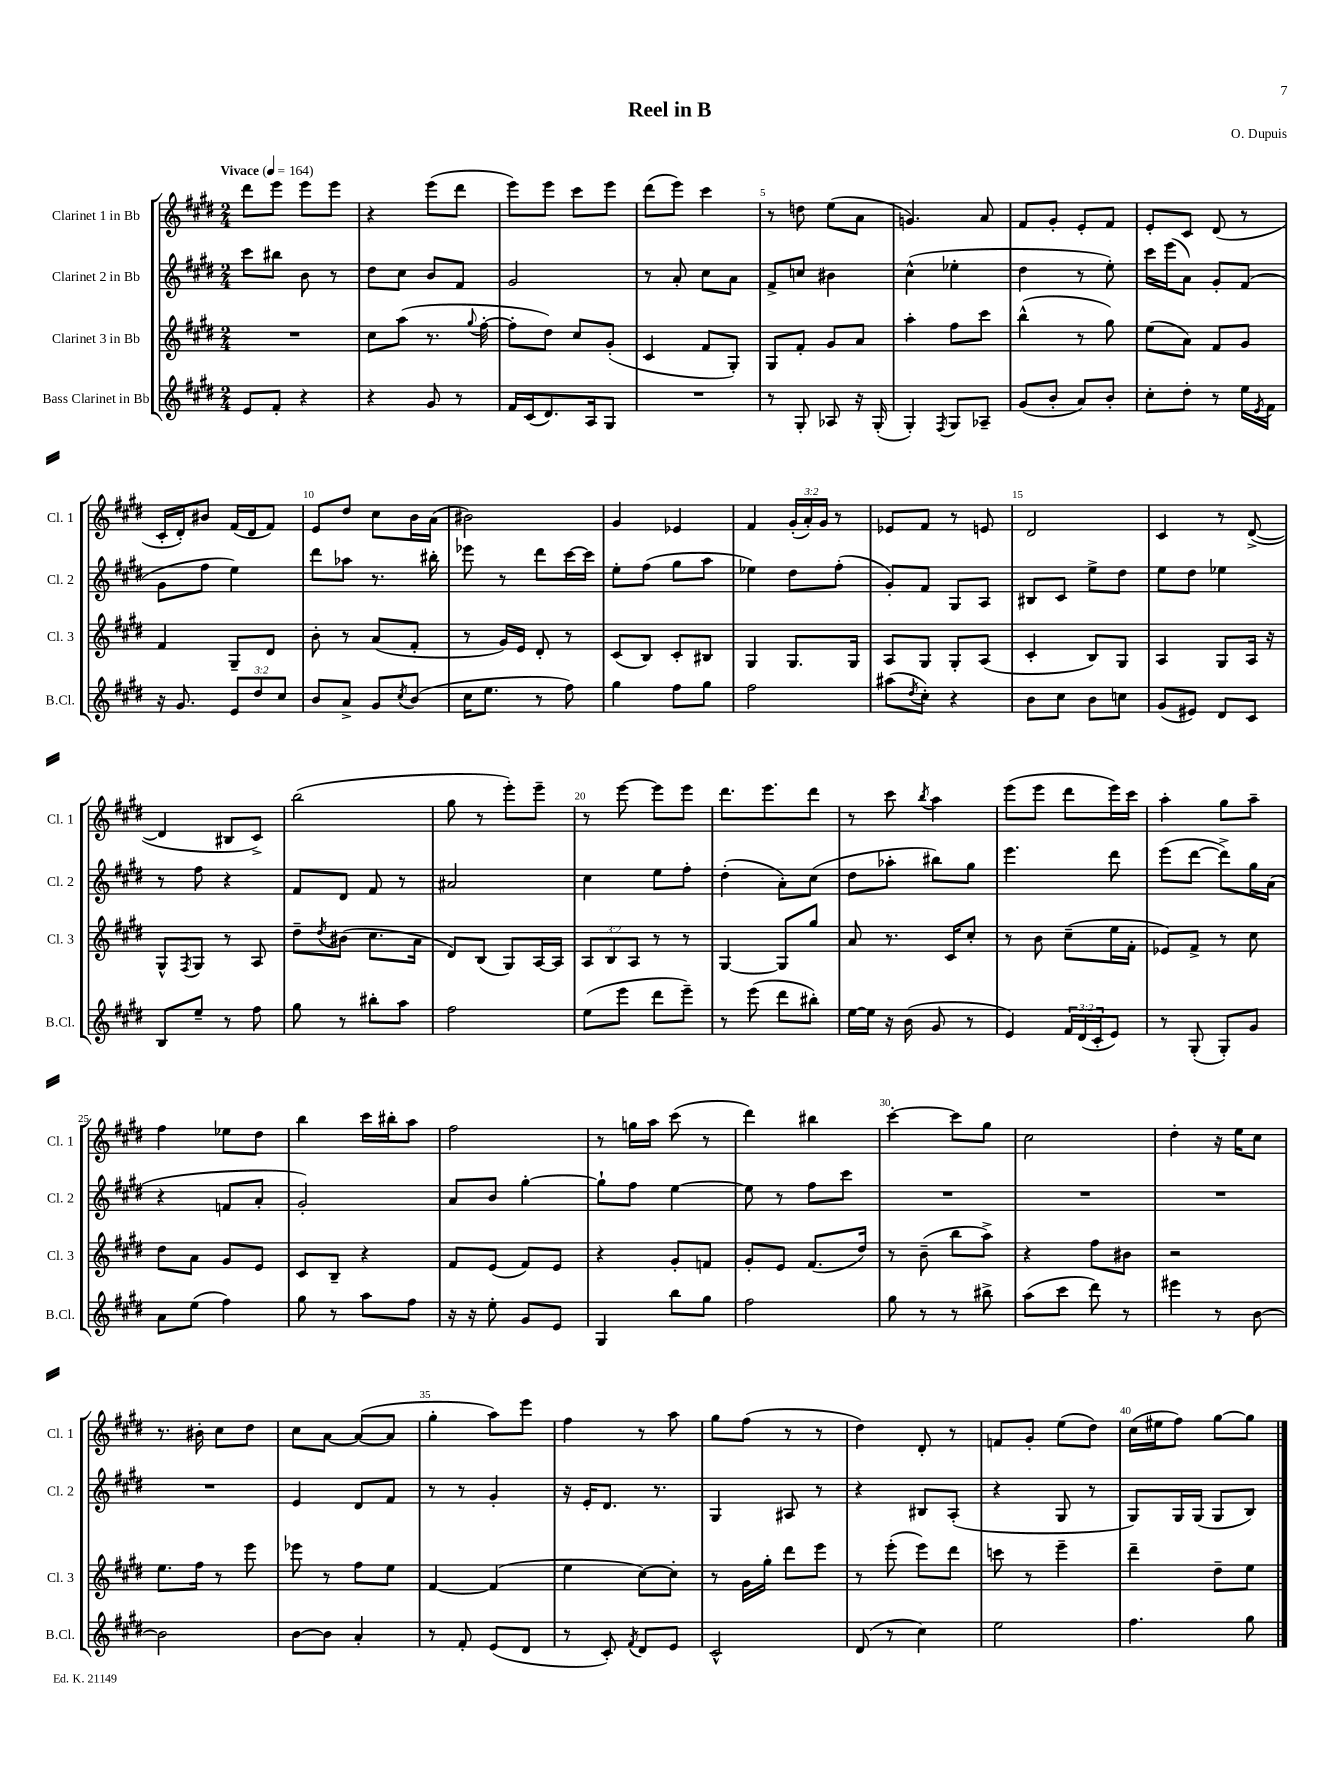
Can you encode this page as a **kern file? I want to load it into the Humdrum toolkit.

**kern	**kern	**kern	**kern
*part4	*part3	*part2	*part1
*staff4	*staff3	*staff2	*staff1
*I"Bass Clarinet in Bb	*I"Clarinet 3 in Bb	*I"Clarinet 2 in Bb	*I"Clarinet 1 in Bb
*I'B.Cl.	*I'Cl. 3	*I'Cl. 2	*I'Cl. 1
*clefG2	*clefG2	*clefG2	*clefG2
*k[f#c#g#d#]	*k[f#c#g#d#]	*k[f#c#g#d#]	*k[f#c#g#d#]
*M2/4	*M2/4	*M2/4	*M2/4
*MM164	*MM164	*MM164	*MM164
=1	=1	=1	=1
!	!	!	!LO:TX:a:B:t=Vivace
8e/L	2r	8ccc#\L	8ddd#\L
8f#'/J	.	8bb#X\J	8eee\J
4r	.	8b\	8eee\L
.	.	8r	8eee\J
=2	=2	=2	=2
4r	8cc#\L	8dd#\L	4r
.	(8aa\J	8cc#\J	.
8g#/	8.r	8b/L	(8eee\L
8r	.	8f#/J	8ddd#\J
.	8qqgg#/	.	.
.	[16ff#'\	.	.
=3	=3	=3	=3
16f#/LL	8ff#'\L]	2g#/	8eee\L)
(16c#/J	.	.	.
8.d#/)	8dd#\J)	.	8eee\J
.	8cc#/L	.	8ccc#\L
16A/k	.	.	.
8G#/J	(8g#'/J	.	8eee\J
=4	=4	=4	=4
2r	4c#/	8r	(8ddd#\L
.	.	8a'/	8eee\J)
.	8f#/L	8cc#\L	4ccc#\
.	8G#'/J)	8a\J	.
=5	=5	=5	=5
8r	8G#/L	8f#^/L	8r
8G#'/	8f#'/J	8ccn/J	8ddn\
8A-X/	8g#/L	4b#X\	(8ee\L
16r	8a/J	.	8a\J
(16G#'/	.	.	.
=6	=6	=6	=6
4G#'/)	4aa'\	(4cc#^^\	4.gn/)
8qF#/	.	.	.
8G#/L	8ff#\L	4ee-X'\	.
8A-X~/J	8ccc#\J	.	8a/
=7	=7	=7	=7
(8g#/L	(4bb^^\	4dd#\	8f#/L
8b'/J	.	.	8g#'/J
8a/L)	8r	8r	8e'/L
8b'/J	8gg#\)	8ee'\)	8f#/J
=8	=8	=8	=8
8cc#'\L	(8ee\L	16ccc#\LL	8e'/L
.	.	(16eee\J	.
8dd#'\J	8a\J)	8a\J)	8c#/J
8r	8f#/L	8g#'/L	(8d#/
16ee\LL	8g#/J	(8f#/J	8r
8qe/	.	.	.
16f#\JJ	.	.	.
!!LO:LB:g=z
=9	=9	=9	=9
16r	4f#/	8g#\L	16c#'/LL
8.g#/	.	.	16d#'/J)
.	.	8ff#\J	8b#X/J
12e/L	8G#~/L	4ee\)	(16f#/LL
.	.	.	16d#/J
12dd#/	.	.	.
.	8d#/J	.	8f#/J)
12cc#/J	.	.	.
=10	=10	=10	=10
8b/L	8b'\	8ddd#\L	8e/L
8a^/J	8r	8aa-X\J	8dd#/J
8g#/L	(8a/L	8.r	8cc#\L
8qcc#/	.	.	.
(8b/J	8f#'/J	.	16b\L
.	.	16bb#X'\	(16a\JJ
=11	=11	=11	=11
16cc#\KL	8r	8eee-X\	2b#X\)
8.ee\J	.	.	.
.	16g#/LL)	8r	.
.	16e/JJ	.	.
8r	8d#'/	8ddd#\L	.
8ff#\)	8r	[16ccc#\L	.
.	.	16ccc#\JJ]	.
=12	=12	=12	=12
4gg#\	(8c#/L	8ee'\L	4g#/
.	8B/J)	(8ff#\J	.
8ff#\L	8c#'/L	8gg#\L	4e-X/
8gg#\J	8B#X/J	8aa\J	.
=13	=13	=13	=13
2ff#\	4G#/	4ee-X\)	4f#/
.	8.G#/L	8dd#\L	(24g#'/LL
.	.	.	24a'/)
.	.	.	24g#/JJ
.	.	(8ff#'\J	8r
.	16G#/Jk	.	.
=14	=14	=14	=14
(8aa#X\L	8A/L	8g#'/L)	8e-X/L
8qdd#/	.	.	.
8cc#'\J)	8G#/J	8f#/J	8f#/J
4r	8G#'/L	8G#/L	8r
.	(8A/J	8A/J	8en/
=15	=15	=15	=15
8b\L	4c#'/	8B#X/L	2d#/
8cc#\J	.	8c#/J	.
8b\L	8B/L)	8ee^\L	.
8ccn\J	8G#/J	8dd#\J	.
=16	=16	=16	=16
(8g#/L	4A/	8ee\L	4c#/
8e#X/J)	.	8dd#\J	.
8d#/L	8G#/L	4ee-X\	8r
8c#/J	16A/Jk	.	([8d#^/
.	16r	.	.
!!LO:LB:g=z
=17	=17	=17	=17
8B/L	8G#^^/L	8r	4d#/]
.	8qF#/	.	.
8ee~/J	8G#/J	8ff#\	.
8r	8r	4r	8B#X/L
8ff#\	8A/	.	8c#^/J)
=18	=18	=18	=18
8gg#\	8dd#~\L	8f#/L	(2bb\
.	8qdd#/	.	.
8r	(8b#X\J	8d#/J	.
8bb#X'\L	8.cc#\L	8f#/	.
8aa\J	.	8r	.
.	16a\Jk	.	.
=19	=19	=19	=19
2ff#\	8d#/L)	2a#X/	8gg#\
.	(8B/J	.	8r
.	8G#/L)	.	8eee'\L)
.	[16A/L	.	8eee~\J
.	16A/JJ]	.	.
=20	=20	=20	=20
(8ee\L	12A/L	4cc#\	8r
.	12B/	.	.
8eee\J	.	.	[8eee\
.	12A/J	.	.
8ddd#\L	8r	8ee\L	8eee\L]
8eee~\J)	8r	8ff#'\J	8eee\J
=21	=21	=21	=21
8r	[4G#/	(4dd#'\	8.ddd#\L
(8eee\	.	.	.
.	.	.	8.eee\
8ddd#\L	8G#/L]	8a'\L)	.
8bb#X'\J)	8gg#/J	(8cc#\J	8ddd#\J
=22	=22	=22	=22
[16ee\LL	8a/	8dd#\L	8r
16ee\JJ]	.	.	.
16r	8.r	8aa-X'\J	8ccc#\
(16b\	.	.	.
.	.	.	8qbb/
8g#/	.	8bb#X\L)	4aa\
.	16c#/KL	.	.
8r	8cc#'/J	8gg#\J	.
=23	=23	=23	=23
4e/)	8r	4.eee\	(8eee\L
.	8b\	.	8eee\J
24f#/LL	(8cc#~\L	.	8ddd#\L
(24d#/	.	.	.
24c#'/J	.	.	.
8e/J)	16ee\L	8ddd#\	16eee\L)
.	16f#'\JJ	.	16ccc#\JJ
=24	=24	=24	=24
8r	8e-X/L)	(8eee\L	4aa'\
(8G#'/	8f#^/J	[8ddd#\J	.
8G#'/L)	8r	8ddd#^\L])	8gg#\L
8g#/J	8cc#\	16gg#\L	8aa~\J
.	.	(16a\JJ	.
!!LO:LB:g=z
=25	=25	=25	=25
8a\L	8dd#\L	4r	4ff#\
(8ee\J	8a\J	.	.
4ff#\)	8g#/L	8fn/L	8ee-X\L
.	8e/J	8a'/J	8dd#\J
=26	=26	=26	=26
8gg#\	8c#/L	2g#'/)	4bb\
8r	8B~/J	.	.
8aa\L	4r	.	16ccc#\LL
.	.	.	16bb#X'\J
8ff#\J	.	.	8aa\J
=27	=27	=27	=27
16r	8f#/L	8a/L	2ff#\
16r	.	.	.
8ee'\	(8e/J	8b/J	.
8g#/L	8f#/L)	[4gg#'\	.
8e/J	8e/J	.	.
=28	=28	=28	=28
4G#/	4r	8gg#`\L]	8r
.	.	8ff#\J	16ggn\LL
.	.	.	16aa\JJ
8bb\L	8g#'/L	[4ee\	(8ccc#\
8gg#\J	8fn/J	.	8r
=29	=29	=29	=29
2ff#\	8g#'/L	8ee\]	4ddd#\)
.	8e/J	8r	.
.	(8.f#/L	8ff#\L	4bb#X\
.	.	8ccc#\J	.
.	16dd#/Jk)	.	.
=30	=30	=30	=30
8gg#\	8r	2r	[4ccc#'\
8r	(8b~\	.	.
8r	8bb\L	.	8ccc#\L]
8bb#X^\	8aa^\J)	.	8gg#\J
=31	=31	=31	=31
(8aa\L	4r	2r	2cc#\
8ccc#\J	.	.	.
8ddd#\)	8ff#\L	.	.
8r	8b#X\J	.	.
=32	=32	=32	=32
4eee#X\	2r	2r	4dd#'\
8r	.	.	16r
.	.	.	16ee\KL
[8b\	.	.	8cc#\J
!!LO:LB:g=z
=33	=33	=33	=33
2b\]	8.ee\L	2r	8.r
.	16ff#\Jk	.	16b#X'\
.	8r	.	8cc#\L
.	8eee\	.	8dd#\J
=34	=34	=34	=34
[8b\L	8eee-X\	4e/	8cc#\L
8b\J]	8r	.	[8a\J
4a'/	8ff#\L	8d#/L	(8a/L_
.	8ee\J	8f#/J	8a/J]
=35	=35	=35	=35
8r	[4f#/	8r	4gg#'\
8f#'/	.	8r	.
(8e/L	(4f#/]	4g#'/	8aa\L)
8d#/J	.	.	8eee\J
=36	=36	=36	=36
8r	4ee\	16r	4ff#\
.	.	16e'/KL	.
8c#'/)	.	8.d#/J	.
8qf#/	.	.	.
8d#/L	[8cc#\L)	.	8r
.	.	8.r	.
8e/J	8cc#'\J]	.	8aa\
=37	=37	=37	=37
2c#^^/	8r	4G#/	8gg#\L
.	16g#\LL	.	(8ff#\J
.	16gg#'\JJ	.	.
.	8ddd#\L	8A#X/	8r
.	8eee\J	8r	8r
=38	=38	=38	=38
(8d#/	8r	4r	4dd#\)
8r	(8eee'\	.	.
4cc#\)	8eee\L)	8B#X/L	8d#'/
.	8ddd#\J	(8A'/J	8r
=39	=39	=39	=39
2ee\	8cccn\	4r	8fn/L
.	8r	.	8g#'/J
.	4eee~\	8G#/	(8ee\L
.	.	8r	8dd#\J)
=40	=40	=40	=40
4.ff#\	4ddd#~\	8G#/L)	(16cc#\LL
.	.	.	16ee#X\J
.	.	16G#/L	8ff#\J)
.	.	(16G#/JJ	.
.	8dd#~\L	8G#/L	[8gg#\L
8gg#\	8ee\J	8B/J)	8gg#\J]
==	==	==	==
*-	*-	*-	*-
